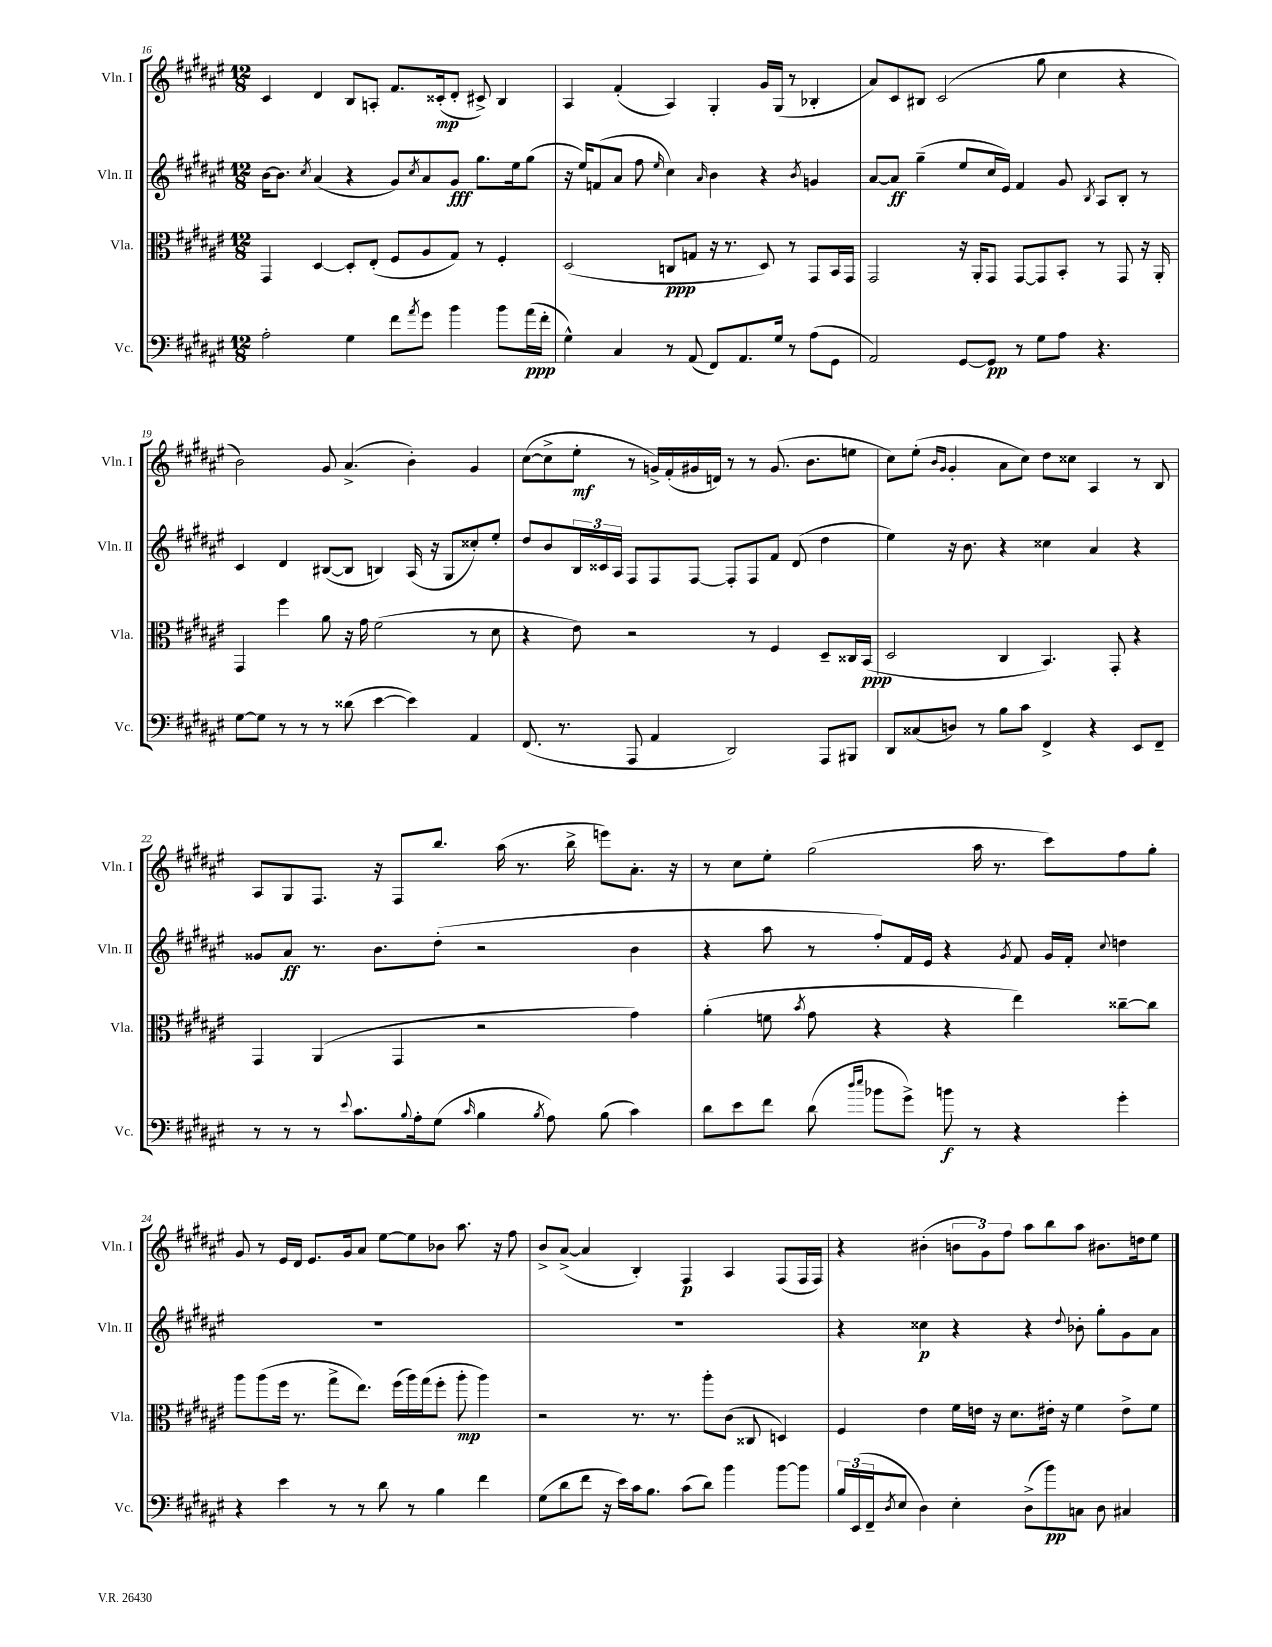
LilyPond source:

<<
\new StaffGroup <<
\new Staff = "s0" \with { instrumentName = "Vln. I" shortInstrumentName = "Vln. I" } {
    \clef treble \key fis \major \numericTimeSignature \time 12/8
    cis'4 dis'4 b8 a8-. fis'8. cisis'16-.\mp( dis'8-. cis'8->) b4 |
    ais4 fis'4-.( ais4) gis4-. gis'16 gis16( r8 bes4-. |
    ais'8) cis'8 bis8 cis'2( gis''8 cis''4 r4 |
    b'2) gis'8 ais'4.->( b'4-.) gis'4 |
    cis''8~( cis''8-> eis''8-.\mf r8 g'16->) fis'16-.( gis'16 d'16) r8 r8 gis'8.( b'8. e''8 |
    cis''8) eis''8-.( \grace { b'16 gis'16 } gis'4-. ais'8 cis''8) dis''8 cisis''8 ais4 r8 b8 |
    ais8 gis8 fis8. r16 fis8 b''8. ais''16( r8. b''16-> e'''8) ais'8.-. r16 |
    r8 cis''8 eis''8-. gis''2( ais''16 r8. cis'''8) fis''8 gis''8-. |
    gis'8 r8 eis'16 dis'16 eis'8. gis'16 ais'8 eis''8~ eis''8 bes'8 ais''8. r16 fis''8 |
    b'8-> ais'8~->( ais'4 b4-.) fis4\p ais4 fis8( fis16 fis16) |
    r4 bis'4-.( \tuplet 3/2 { b'8 gis'8) fis''8 } ais''8 b''8 ais''8 bis'8. d''16 eis''8 \bar "|." |
}
\new Staff = "s1" \with { instrumentName = "Vln. II" shortInstrumentName = "Vln. II" } {
    \clef treble \key fis \major \numericTimeSignature \time 12/8
    b'16~ b'8. \acciaccatura { cis''8 } ais'4( r4 gis'8) \acciaccatura { cis''8 } ais'8 gis'8\fff gis''8. eis''16 gis''8( |
    r16 eis''16) f'8( ais'8 fis''8 \grace { eis''16 } cis''4) \grace { ais'16 } b'4 r4 \acciaccatura { b'8 } g'4 |
    ais'8~ ais'8\ff gis''4--( eis''8 cis''16 eis'16) fis'4 gis'8 \acciaccatura { b8 } ais8 b8-. r8 |
    cis'4 dis'4 bis8~( bis8 b4) ais16( r16 gis8 cisis''8-.) eis''8-. |
    dis''8 b'8 \tuplet 3/2 { b16 cisis'16 ais16 } fis8 fis8 fis8~ fis8-. fis8 fis'8 dis'8( dis''4 |
    eis''4) r16 b'8. r4 cisis''4 ais'4 r4 |
    gisis'8 ais'8\ff r8. b'8. dis''8-.( r2 b'4 |
    r4 ais''8 r8 fis''8-.) fis'16 eis'16 r4 \acciaccatura { gis'8 } fis'8 gis'16 fis'16-. \appoggiatura { cis''8 } d''4 |
    R1. |
    R1. |
    r4 cisis''4\p r4 r4 \appoggiatura { dis''8 } bes'8-. gis''8-. gis'8 ais'8 \bar "|." |
}
\new Staff = "s2" \with { instrumentName = "Vla." shortInstrumentName = "Vla." } {
    \clef alto \key fis \major \numericTimeSignature \time 12/8
    gis,4 dis4~ dis8-. eis8-.( fis8 ais8 gis8) r8 fis4-. |
    dis2( c8\ppp g8 r16 r8. dis8) r8 gis,8 b,16 gis,16 |
    gis,2 r16 ais,16-. gis,8 gis,8~ gis,8 b,8-. r8 gis,8 r16 ais,16-. |
    gis,4 fis''4 ais'8 r16 gis'16 fis'2( r8 dis'8 |
    r4 eis'8) r2 r8 fis4 dis8-- cisis16 b,16\ppp( |
    dis2 cis4 b,4.) gis,8-. r4 |
    gis,4 ais,4( gis,4 r2 gis'4) |
    ais'4-.( f'8 \acciaccatura { b'8 } gis'8 r4 r4 eis''4) cisis''8~-- cisis''8 |
    ais''8 ais''8( fis''16 r8. gis''8-> eis''8.) fis''16( ais''16) gis''16( fis''8-. ais''8-.\mp ais''4) |
    r2 r8. r8. ais''8-. cis'8( cisis8 d4) |
    fis4 eis'4 fis'16 e'16 r16 dis'8. eis'16-. r16 fis'4 eis'8-> fis'8 \bar "|." |
}
\new Staff = "s3" \with { instrumentName = "Vc." shortInstrumentName = "Vc." } {
    \clef bass \key fis \major \numericTimeSignature \time 12/8
    ais2-. gis4 fis'8 \acciaccatura { ais'8 } gis'8 b'4 b'8 ais'16\ppp( fis'16-. |
    gis4-^) cis4 r8 ais,8( fis,8) ais,8. gis16 r8 ais8( gis,8 |
    ais,2) gis,8~ gis,8\pp r8 gis8 ais8 r4. |
    gis8~ gis8 r8 r8 r8 disis'8( eis'4~ eis'4) ais,4 |
    fis,8.( r8. ais,,8 ais,4 dis,2) ais,,8 bis,,8 |
    dis,8 cisis8( d8) r8 b8 cis'8 fis,4-> r4 eis,8 fis,8-- |
    r8 r8 r8 \appoggiatura { eis'8 } cis'8. \appoggiatura { b8 } ais16-. gis8( \grace { cis'16 } b4 \acciaccatura { b8 } ais8) b8( cis'4) |
    dis'8 eis'8 fis'8 dis'8( \grace { dis''16 eis''16 } bes'8 gis'8->) b'8\f r8 r4 gis'4-. |
    r4 eis'4 r8 r8 dis'8 r8 b4 fis'4 |
    gis8( dis'8 fis'8 r16 eis'16) cis'16 b8. cis'8( dis'8) b'4 b'8~ b'8 |
    \tuplet 3/2 { b16 eis,16( fis,16-- } \acciaccatura { dis8 } eis8 dis4) eis4-. dis8->( b'8\pp) c8 dis8 cis4 \bar "|." |
}
>>
>>
\layout { \context { \Score currentBarNumber = #16 } }
